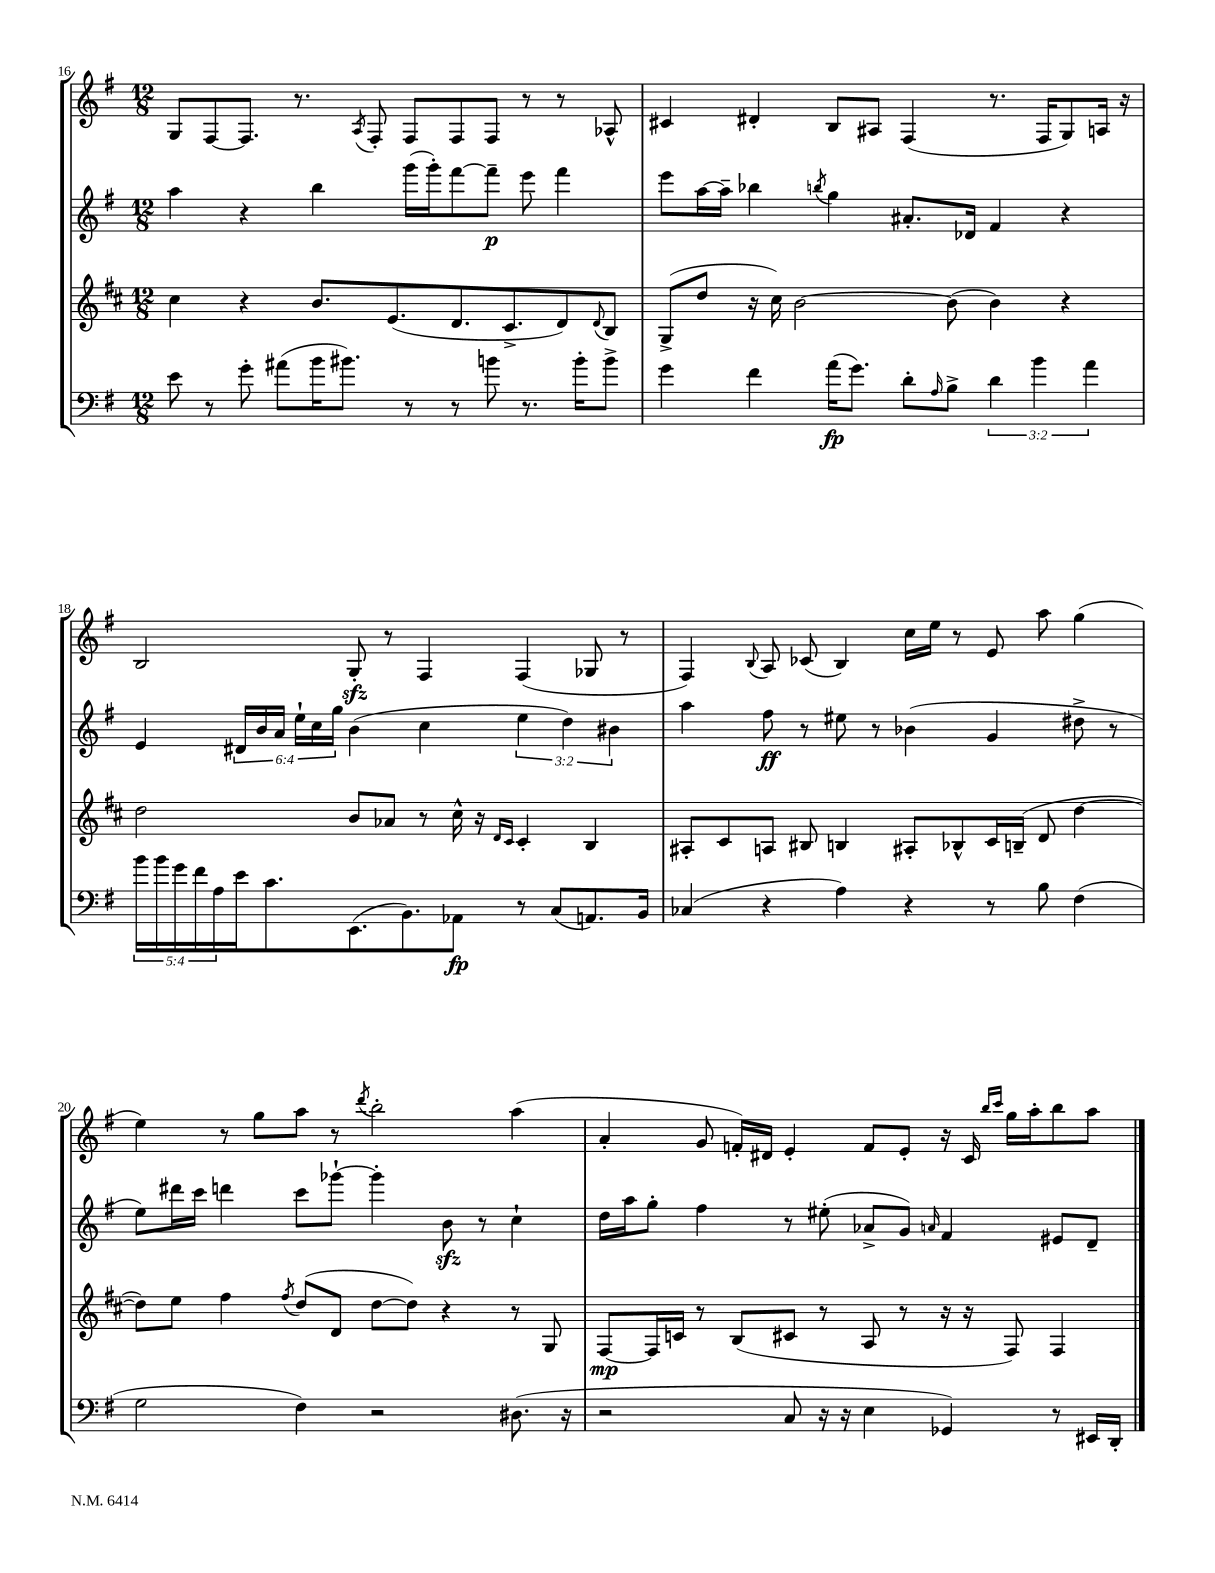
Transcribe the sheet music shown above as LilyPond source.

<<
\new StaffGroup <<
\new Staff = "s0" {
    \clef treble \key g \major \numericTimeSignature \time 12/8
    g8 fis8~ fis8. r8. \acciaccatura { a8 } fis8-. fis8 fis8 fis8 r8 r8 aes8-^ |
    cis'4 dis'4-. b8 ais8 fis4( r8. fis16 g8) a16 r16 |
    b2 g8-.\sfz r8 fis4 fis4( ges8 r8 |
    fis4) \appoggiatura { b8 } a8 ces'8( b4) c''16 e''16 r8 e'8 a''8 g''4( |
    e''4) r8 g''8 a''8 r8 \acciaccatura { d'''8 } b''2-. a''4( |
    a'4-. g'8 f'16-.) dis'16 e'4-. f'8 e'8-. r16 c'16 \grace { b''16 c'''16 } g''16 a''16-. b''8 a''8 \bar "|." |
}
\new Staff = "s1" {
    \clef treble \key g \major \numericTimeSignature \time 12/8 \override Staff.TupletNumber.text = #tuplet-number::calc-fraction-text
    a''4 r4 b''4 g'''16( g'''16-.) fis'''8~ fis'''8--\p e'''8 fis'''4 |
    e'''8 a''16~ a''16-- bes''4 \acciaccatura { b''8 } g''4 ais'8.-. des'16 fis'4 r4 |
    e'4 \tuplet 6/4 { dis'16 b'16 a'16 e''16-! c''16 g''16 } b'4( c''4 \tuplet 3/2 { e''4 d''4) bis'4 } |
    a''4 fis''8\ff r8 eis''8 r8 bes'4( g'4 dis''8-> r8 |
    e''8) dis'''16 c'''16 d'''4 c'''8 ges'''8~-! ges'''4-. b'8\sfz r8 c''4-! |
    d''16 a''16 g''8-. fis''4 r8 eis''8-.( aes'8-> g'8) \grace { a'16 } fis'4 eis'8 d'8-- \bar "|." |
}
\new Staff = "s2" {
    \clef treble \key d \major \numericTimeSignature \time 12/8
    cis''4 r4 b'8. e'8.( d'8. cis'8.-> d'8) \appoggiatura { d'8 } b8 |
    g8->( d''8 r16 cis''16) b'2~ b'8( b'4) r4 |
    d''2 b'8 aes'8 r8 cis''16-^ r16 \grace { d'16 cis'16 } cis'4-. b4 |
    ais8-. cis'8 a8 bis8 b4 ais8-. bes8-^ cis'16 b16--( d'8 d''4~ |
    d''8) e''8 fis''4 \acciaccatura { fis''8 } d''8( d'8 d''8~ d''8) r4 r8 g8 |
    fis8~\mp fis16 c'16 r8 b8( cis'8 r8 a8 r8 r16 r16 fis8) fis4 \bar "|." |
}
\new Staff = "s3" {
    \clef bass \key g \major \numericTimeSignature \time 12/8 \override Staff.TupletNumber.text = #tuplet-number::calc-fraction-text
    e'8 r8 g'8-. ais'8( b'16 bis'8.) r8 r8 b'8 r8. b'16-. b'8-> |
    g'4 fis'4 a'16\fp( g'8.) d'8-. \grace { a16 } b8-> \tuplet 3/2 { d'4 b'4 a'4 } |
    \tuplet 5/4 { b'16 b'16 g'16 fis'16 a16 } e'16 c'8. e,8.( b,8.) aes,8\fp r8 c8( a,8.) b,16 |
    ces4( r4 a4) r4 r8 b8 fis4( |
    g2 fis4) r2 dis8.( r16 |
    r2 c8 r16 r16 e4 ges,4) r8 eis,16 d,16-. \bar "|." |
}
>>
>>
\layout { \context { \Score currentBarNumber = #16 } }
